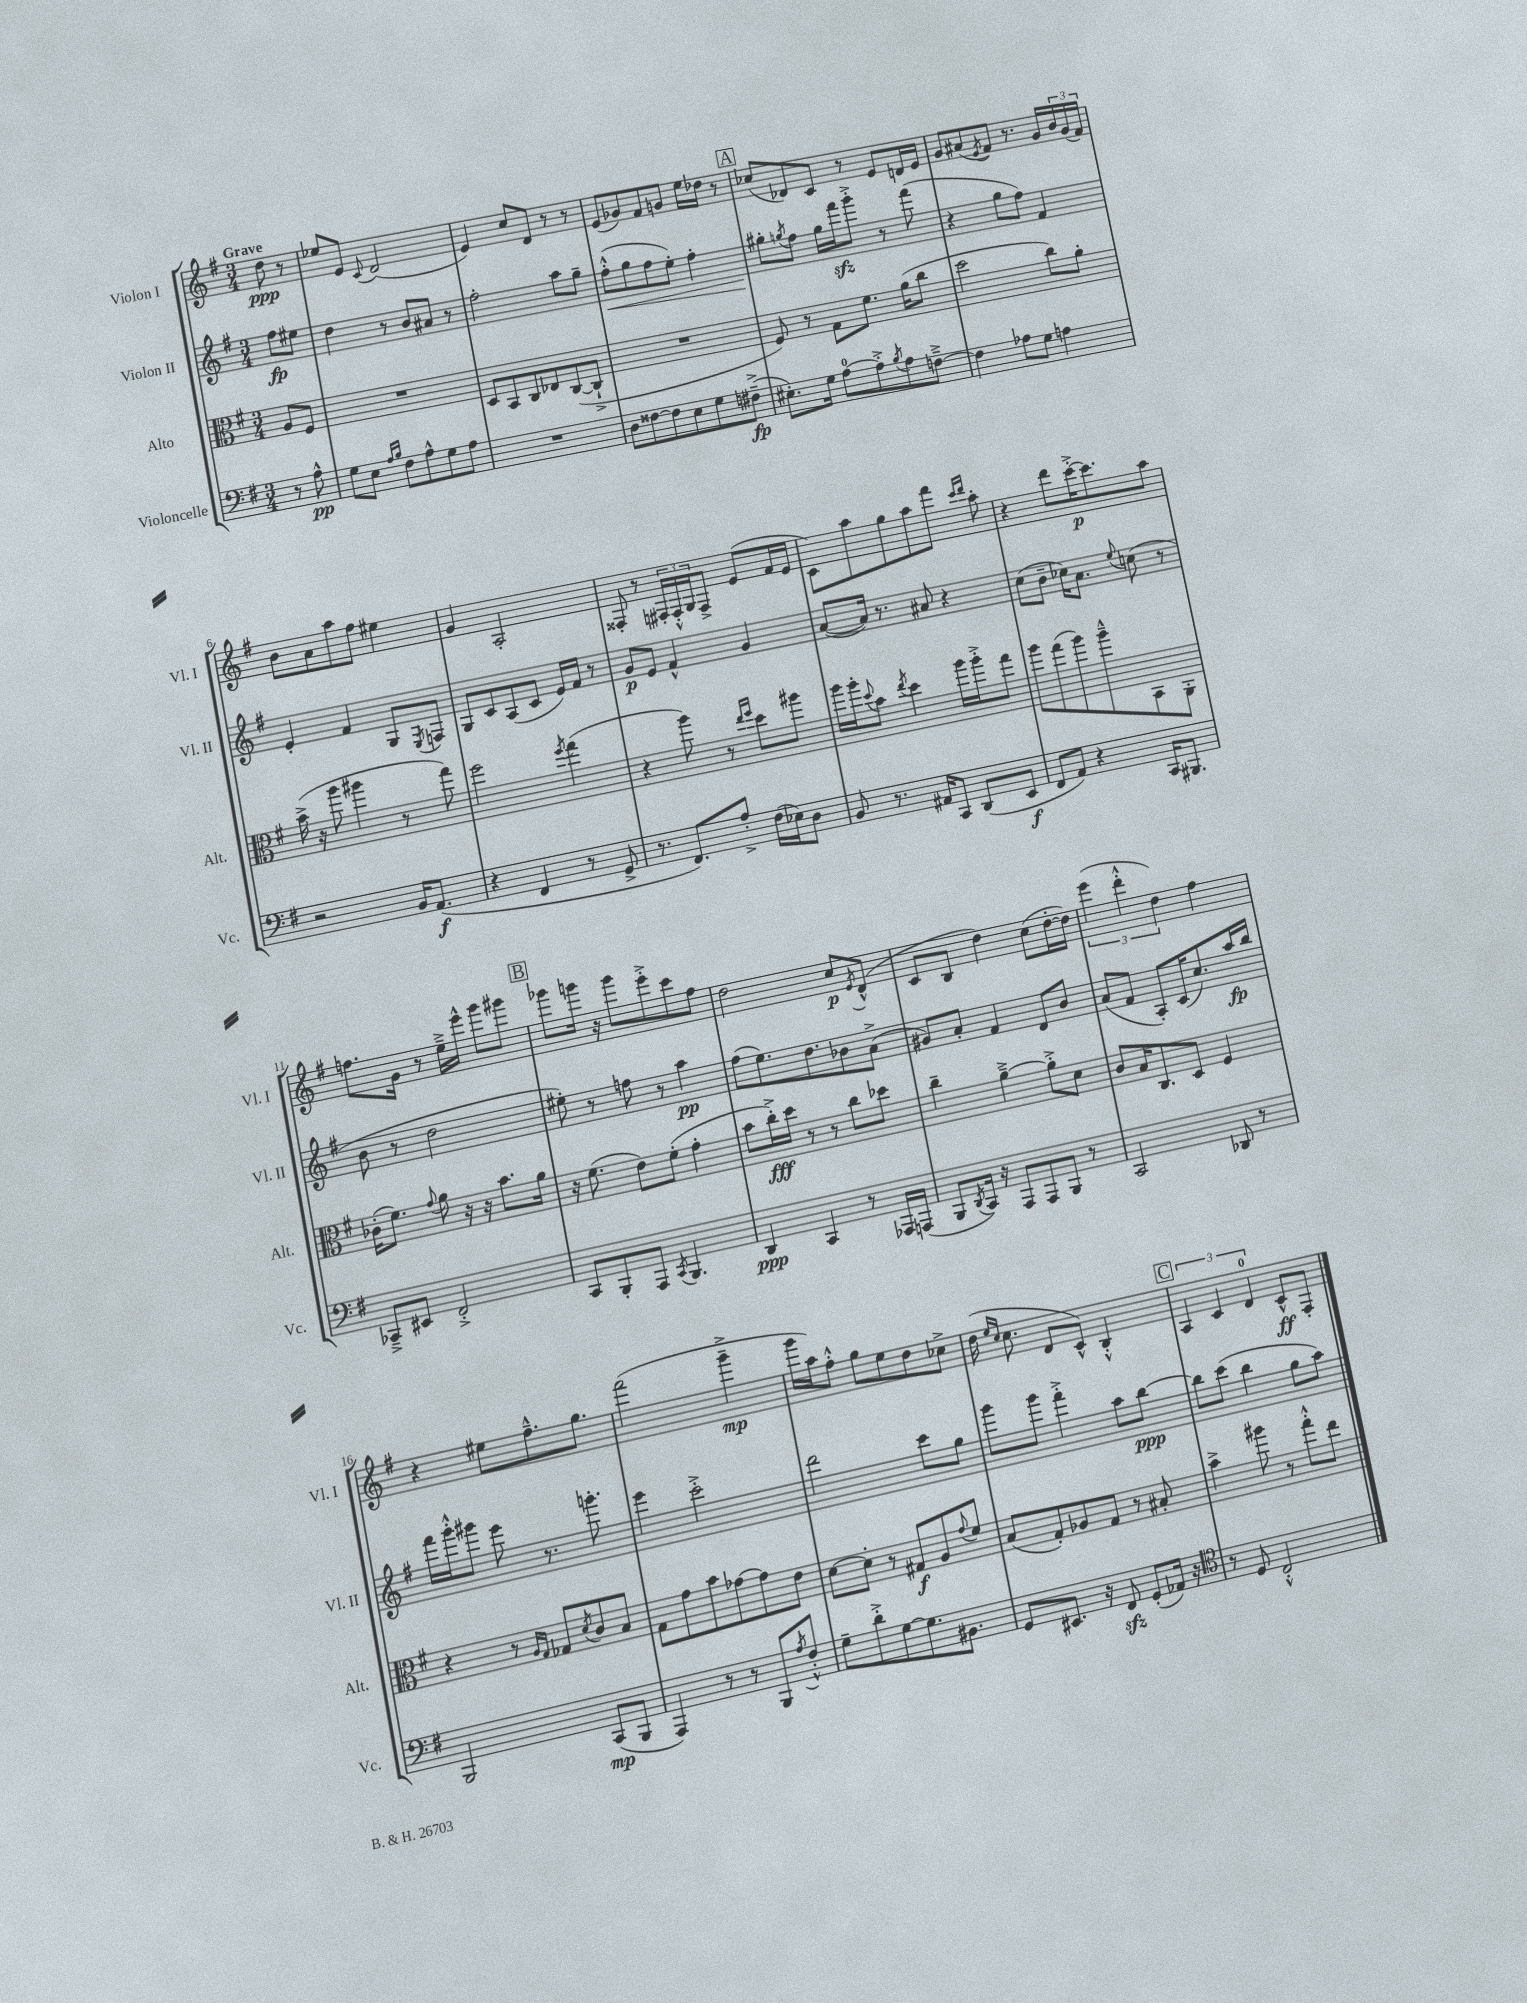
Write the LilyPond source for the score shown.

<<
\new StaffGroup <<
\new Staff = "s0" \with { instrumentName = "Violon I" shortInstrumentName = "Vl. I" } {
    \clef treble \key g \major \numericTimeSignature \time 3/4 \partial 4 \tempo "Grave"
    d''8\ppp r8 |
    ees''8 e'8 \appoggiatura { c'8 } d'2( |
    e'4) c''8 d'8 r8 r8 |
    e'8( ges'8) fis'8 g'8 e''16 des''16 r8 |
    \mark \markup { \box "A" } ces''8( des'8) c'8 r8 e'8 d'16 e'16 |
    g'8 ais'8( \acciaccatura { e'8 } fis'8) r8. g'16 \tuplet 3/2 { b'16 g'16( fis'16) } |
    b'8 a'8 a''8 fis''8 eis''4 |
    g'4 a2-. |
    fisis8-. r8 \tuplet 3/2 { fis16-. fis16-.-^ g16 } fis8-> e'8( fis'16 e'16 |
    c'8) a''8 g''8 a''8 fis'''8 \grace { c'''16 d'''16 } a''8-. |
    r4 d'''8 c'''16~-.->\p c'''8. a''8 |
    f''8. g'16 r8 e''16---> e'''16-^ g'''8 gis'''8 |
    \mark \markup { \box "B" } ges'''8 g'''16 r16 g'''8 e'''8-.-> c'''8 fis''8 |
    d''2 c''8\p \acciaccatura { e'8 } d'8-^( |
    c'8 b8 d''4) c''8( d''16~-. d''16) |
    \tuplet 3/2 { e'''4( d'''4-.-^ d''4) } fis''4 |
    r4 eis''8 fis''8.---^ g''8. |
    fis'''2( g'''4--->\mp |
    g'''16 a''16) fis''8-.-^ g''8 e''8 d''8 ces''8-> |
    d''16( \grace { e''16 c''16 } c''8. d'8 c'8-^) b4-.-^ |
    \mark \markup { \box "C" } \tuplet 3/2 { a4 c'4 d'4-0 } c'8-^\ff fis8-. \bar "|." |
}
\new Staff = "s1" \with { instrumentName = "Violon II" shortInstrumentName = "Vl. II" } {
    \clef treble \key g \major \numericTimeSignature \time 3/4 \partial 4
    fis''8\fp eis''8 |
    d''4 r8 b'8 ais'8 r8 |
    fis''2-. a''8 g''8-- |
    fis''8-.-^\<( g''8 fis''8 e''8-.) fis''4-. |
    \mark \markup { \box "A" } gis''8-.\! \acciaccatura { g''8 } fis''8 g''16 fis'''16\sfz g'''8-.-> r8 fis'''8( |
    r4 g''8 fis''8) fis'4 |
    e'4-. fis'4 g8 \acciaccatura { e8 } f8 |
    g8 c'8 a8( c'8 e'16) fis'16 r8 |
    g'8\p e'8 fis'4-^ g'4 |
    a'8~( a'16) r8. ais'8 r4 |
    c''8( b'8-- ces''16) a'8. \appoggiatura { e''8 } c''8( r8 |
    b'8 r8 d''2 |
    \mark \markup { \box "B" } eis''8-.) r8 f''8 r8 a''4\pp |
    fis''8( e''8.) d''8. bes'8 a'8->( |
    gis'8) a'8-. fis'4 d'8 b'8 |
    a'8( fis'8 a8-.) c'16( c''8.) a''16\fp b''16 |
    fis'''16 g'''16-.-^ gis'''8 e'''8 r8. g'''8.-. |
    e'''4 c'''2-.-> |
    d'''2 c'''8 g''8 |
    g'''8 g'''8 fis'''4-.-> a''8 b''8~\ppp |
    \mark \markup { \box "C" } b''8 c'''8( b''4 g''8 a''8) \bar "|." |
}
\new Staff = "s2" \with { instrumentName = "Alto" shortInstrumentName = "Alt." } {
    \clef alto \key g \major \numericTimeSignature \time 3/4 \partial 4
    a8 fis8 |
    R2. |
    d8 b,8 c8 ees8 c8~( c8-!-> |
    R2. |
    \mark \markup { \box "A" } fis8) r8 g8 fis'8. a'16( c''8 |
    d''2 c''8) a'8-. |
    b'16->( r16 a''8 ais''4 r8 g''8) |
    fis''2 \acciaccatura { fis''8 } g''4( |
    r4 a''8) r8 \grace { e''16 fis''16 } d''8 ais''8 |
    a''16 a''16-. \appoggiatura { d''8 } b'8 \acciaccatura { e''8 } d''4 a''16 a''16-.-> g''8 |
    a''8 g''8( a''8) a''8---^ b,8 a,8-. |
    ces'16-.( fis'8.) \appoggiatura { g'8 } a'8 r16 r16 b'8. a'16 |
    \mark \markup { \box "B" } r16 fis'8.( e'8) fis'8-.( g'4-. |
    b'8 c''16-.->\fff) d''16 r8 r8 c''8 des''8 |
    c''4-- a'4~---> a'8-.-> d'8 |
    c'8 b16 c8. d8 fis4 |
    r4 r8 \grace { a16 g16 } ges8 \acciaccatura { d'8 } c'8 b8 |
    g8 g'8 b'8 ges'8~ ges'8 e'8 |
    d'8~ d'8-. r8 gis8\f a8 \appoggiatura { g'8 } fis'8 |
    b8( g8-.) aes8 g8 r8 bis8-. |
    \mark \markup { \box "C" } b'4-> ais''8 r8 g''8-.-^ e''8 \bar "|." |
}
\new Staff = "s3" \with { instrumentName = "Violoncelle" shortInstrumentName = "Vc." } {
    \clef bass \key g \major \numericTimeSignature \time 3/4 \partial 4
    r8 a8-^\pp |
    g8 e8 \grace { a16 b16 } fis8 a8-^ g8 a8 |
    R2. |
    d8 fisis8~ fisis8 e8 g8 fis8--->\fp( |
    \mark \markup { \box "A" } eis8.-.) g16 a8-0~ a8-.-> \acciaccatura { b8 } a8 f8~---> |
    f4 aes8 g8 a4 |
    r2 b,16 a,8.\f( |
    r4 fis,4 r8 g,8-> |
    r8. fis,8.) a8-.-> fis16( ees16) d8 |
    b,8 r8. ais,16 c,8 d,8( e,8\f |
    fis,8 a,8) r4 c,16 bis,,8. |
    ces,8---> eis,8 fis,2-.-> |
    \mark \markup { \box "B" } c,8 b,,8-. a,,8 \acciaccatura { c,8 } b,,4. |
    d,4\ppp c,4 r8 aes,,16 a,,16( |
    b,,8 \acciaccatura { d,8 } c,16) r16 a,,8 a,,8 b,,8 r8 |
    c,2 des,8 r8 |
    b,,2 c,8\mp( b,,8 |
    a,,4) r8 r8 b,,8 \acciaccatura { a8 } fis8-.-^ |
    g8-- d'8-.-> g8~ g8. bis,8. |
    g,8 eis,8. r16 fis,8\sfz g,8-.( aes,16) r16 |
    \mark \markup { \box "C" } \clef tenor r8 d8 c2-.-^ \bar "|." |
}
>>
>>
